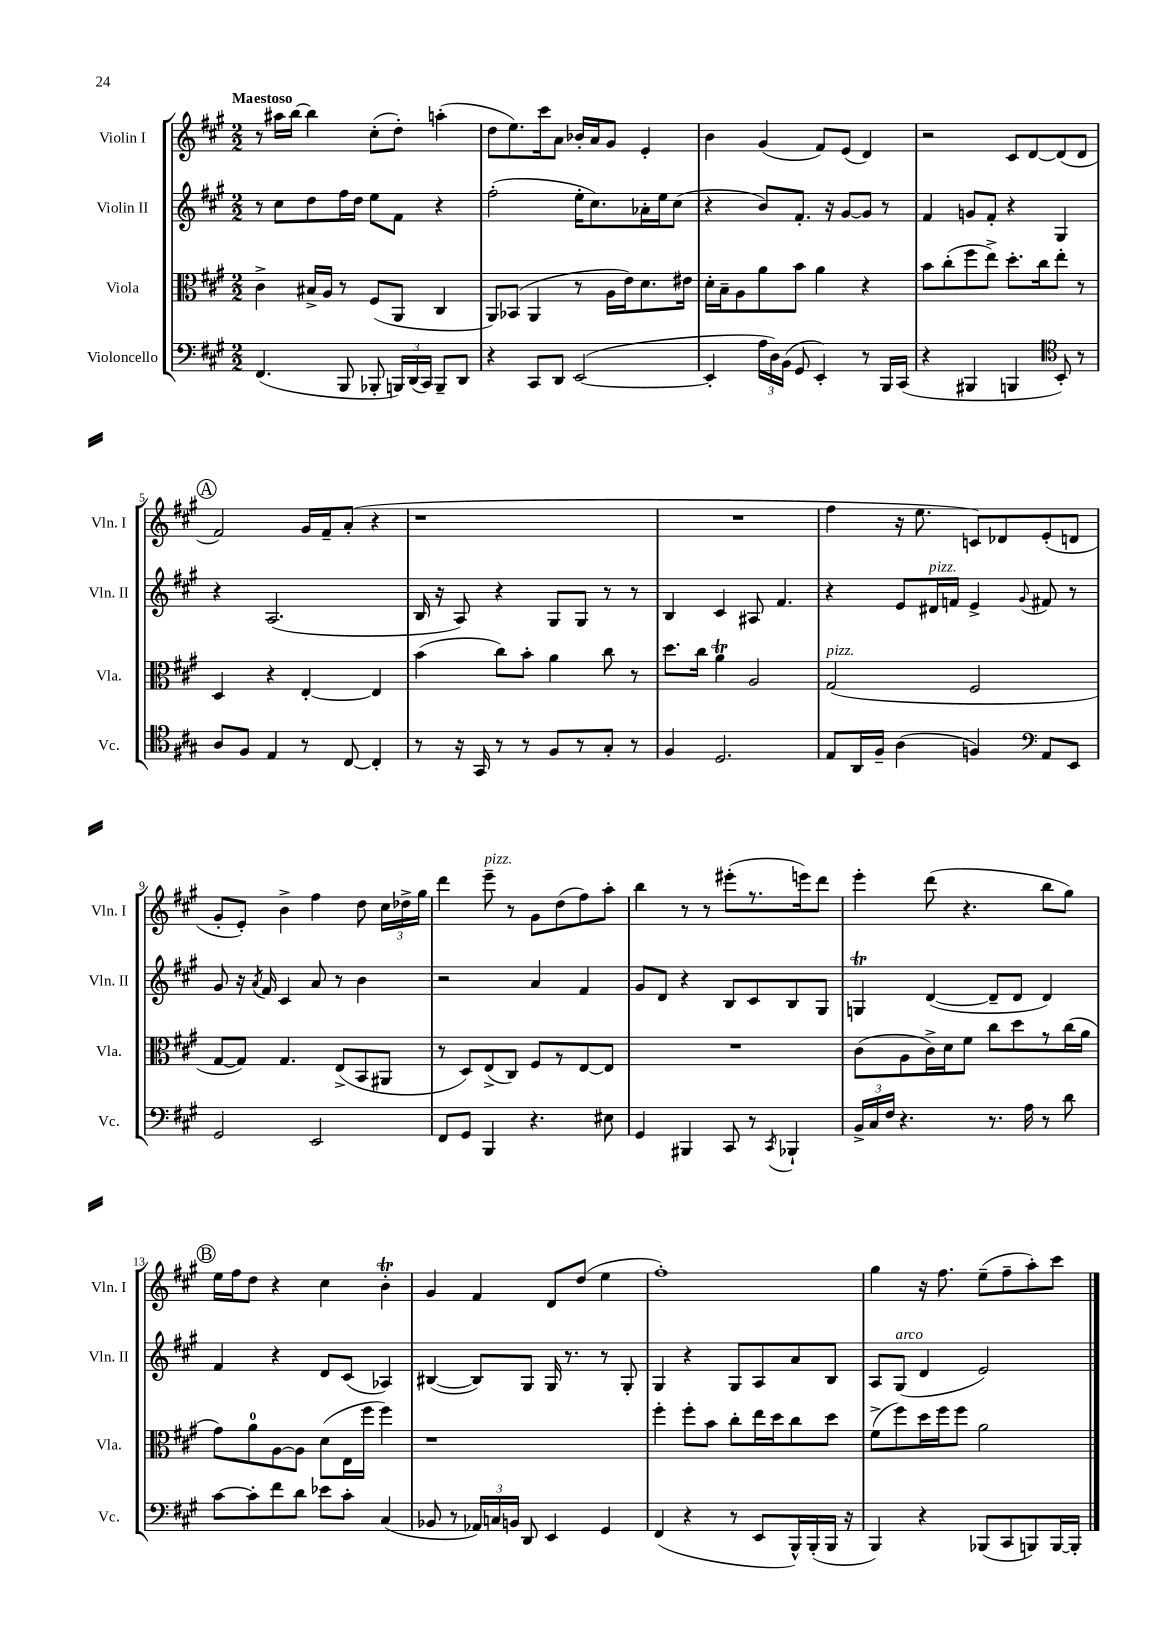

**kern	**kern	**kern	**kern
*part4	*part3	*part2	*part1
*staff4	*staff3	*staff2	*staff1
*I"Violoncello	*I"Viola	*I"Violin II	*I"Violin I
*I'Vc.	*I'Vla.	*I'Vln. II	*I'Vln. I
*clefF4	*clefC3	*clefG2	*clefG2
*k[f#c#g#]	*k[f#c#g#]	*k[f#c#g#]	*k[f#c#g#]
*M2/2	*M2/2	*M2/2	*M2/2
=1	=1	=1	=1
!	!	!	!LO:TX:a:B:t=Maestoso
(4.FF#/	4c#^\	8r	8r
.	.	8cc#\L	16aa#X\LL
.	.	.	[16bb\JJ
.	16B#X^/LL	8dd\	4bb\]
.	16A/JJ	.	.
8BBB/	8r	16ff#\L	.
.	.	16dd\JJ	.
8BBB-X'/	(8F#/L	8ee\L	(8cc#'\L
24BBBn/LL)	8AA/J	8f#\J	8dd'\J)
(24DD/	.	.	.
24CC#/JJ)	.	.	.
8BBB~/L	4C#/	4r	(4aan'\
8DD/J	.	.	.
=2	=2	=2	=2
4r	8AA/L)	(2ff#'\	8dd\L
.	(8BB-X/J	.	8.ee\)
8CC#/L	4AA/	.	.
.	.	.	16ccc#\k
8DD/J	.	.	8a\J
([2EE/	8r	16ee'\KL	16b-X'/LL
.	.	8.cc#\)	16a/J
.	16A\LL	.	8g#/J
.	16e\J)	.	.
.	8.d\	16a-X'\L	4e'/
.	.	16ee\J	.
.	.	(8cc#\J	.
.	16e#X\Jk	.	.
=3	=3	=3	=3
4EE'/]	16d'\LL	4r	4b\
.	16B~\J	.	.
.	8A\	.	.
24A\LL	8a\	8b/L)	(4g#/
24D\)	.	.	.
(24BB\JJ	.	.	.
8GG#/	8b\J	8.f#'/J	.
4EE'/)	4a\	.	8f#/L)
.	.	16r	.
.	.	[8g#/L	(8e/J
8r	4r	8g#/J]	4d/)
16BBB/LL	.	8r	.
(16CC#/JJ	.	.	.
=4	=4	=4	=4
4r	8b\L	4f#/	2r
.	(8cc#'\	.	.
4BBB#X/	8ff#\	8gn/L	.
.	8ee^\J)	8f#'/J	.
4BBBn/	8.dd'\L	4r	8c#/L
.	.	.	[8d/
.	16cc#\k	.	.
*clefC4	*	*	*
8BB'/)	8ee'\J	4G#/	(8d/]
8r	8r	.	8d/J
!!LO:LB:g=z
!!LO:REH:place=s1:t=A
=5	=5	=5	=5
8A/L	4D/	4r	2f#/)
8F#/J	.	.	.
4E/	4r	(2.A/	.
8r	[4E'/	.	16g#/LL
.	.	.	16f#~/J
[8C#/	.	.	(8a'/J
4C#'/]	4E/]	.	4r
=6	=6	=6	=6
8r	(4b\	16B/	1r
.	.	16r	.
16r	.	8A/)	.
16GG#/	.	.	.
8r	8cc#\L)	4r	.
8r	8b'\J	.	.
8F#/L	4a\	8G#/L	.
8r	.	8G#/J	.
8G#'/J	8cc#\	8r	.
8r	8r	8r	.
=7	=7	=7	=7
4F#/	8.dd\L	4B/	1r
.	16cc#\Jk	.	.
2.D/	4aT\	4c#/	.
.	2A/	8A#X/	.
.	.	4.f#/	.
=8	=8	=8	=8
!	!LO:TX:a:i:t=pizz.	!	!
8E/L	(2G#/	4r	4ff#\
16AA/L	.	.	.
16F#~/JJ	.	.	.
(4A\	.	8e/L	16r
.	.	.	8.ee\
!	!	!LO:TX:a:i:t=pizz.	!
.	.	16d#X/L	.
.	.	16fn/JJ	.
4Fn/)	2F#/	4e^/	8cn/L)
.	.	.	8d-X/
*clefF4	*	*	*
.	.	8qqg#/	.
8AA/L	.	8f#X/	(8e'/
8EE/J	.	8r	8dn/J
!!LO:LB:g=z
=9	=9	=9	=9
2GG#/	[8G#/L	8g#/	8g#'/L
.	8G#/J])	16r	8e'/J)
.	.	8qa/	.
.	.	16f#/	.
.	4.G#/	4c#/	4b^\
2EE/	.	8a/	4ff#\
.	(8E^/L	8r	.
.	8BB/	4b\	8dd\
.	8AA#X/J	.	24cc#\LL
.	.	.	24dd-X^\
.	.	.	24gg#\JJ
=10	=10	=10	=10
8FF#/L	8r	2r	4ddd\
8GG#/J	8D/L)	.	.
!	!	!	!LO:TX:a:i:t=pizz.
4BBB/	(8E^/	.	8eee~\
.	8C#/J)	.	8r
4.r	8F#/L	4a/	8g#\L
.	8r	.	(8dd\
.	[8E/	4f#/	8ff#\)
8E#X\	8E/J]	.	8aa'\J
=11	=11	=11	=11
4GG#/	1r	8g#/L	4bb\
.	.	8d/J	.
4BBB#X/	.	4r	8r
.	.	.	8r
8CC#/	.	8B/L	(8eee#X'\L
8r	.	8c#/	8.r
8qCC#/	.	.	.
4BBB-X`/	.	8B/	.
.	.	.	16eeen\k)
.	.	8G#/J	8ddd\J
=12	=12	=12	=12
24BB^/LL	(8c#\L	4GnT/	4eee'\
24C#/	.	.	.
24F#/JJ	.	.	.
4.r	8A\	.	.
.	16c#^\L)	([4d/	(8ddd\
.	16d\J	.	.
.	8f#\J	.	4.r
8.r	8cc#\L	8d~/L]	.
.	8dd\	8d/J	.
16A\	.	.	.
8r	8r	4d/)	8bb\L
8d\	(16cc#\L	.	8gg#\J)
.	16a\JJ	.	.
!!LO:LB:g=z
!!LO:REH:place=s1:t=B
=13	=13	=13	=13
[8c#\L	8g#\L)	4f#/	16ee\LL
.	.	.	16ff#\J
8c#'\]	8a\	.	8dd\J
8f#\	[8A\	4r	4r
8d\J	8A\J]	.	.
8e-X\L	(8d\L	8d/L	4cc#\
8c#'\J	16E\L	(8c#/J	.
.	16ff#\JJ	.	.
(4C#/	4ff#\)	4A-X/)	4bT'\
=14	=14	=14	=14
8BB-X/	1r	([4B#X/	4g#/
8r	.	.	.
24AA-X/LL)	.	8B#/L])	4f#/
24Cn/	.	.	.
24BBn/JJ	.	.	.
8DD/	.	8G#/J	.
4EE/	.	16G#/	8d/L
.	.	8.r	.
.	.	.	(8dd/J
4GG#/	.	8r	4ee\
.	.	8G#'/	.
=15	=15	=15	=15
(4FF#/	4ff#'\	4G#/	1ff#')
4r	8ff#'\L	4r	.
.	8b\J	.	.
8r	8cc#'\L	8G#/L	.
8EE/L	16ee\L	8A/	.
.	16dd\J	.	.
16BBB^^/L)	8cc#\	8a/	.
(16BBB'/	.	.	.
16BBB/JJ	8dd\J	8B/J	.
16r	.	.	.
=16	=16	=16	=16
4BBB/)	(8f#^\L	8A/L	4gg#\
!	!	!LO:TX:a:i:t=arco	!
.	8ff#\)	(8G#/J	.
4r	16dd\L	4d/	16r
.	16ff#\J	.	8.ff#\
.	8ff#\J	.	.
(8BBB-X/L	2a\	2e/)	(8ee~\L
8CC#/	.	.	8ff#~\
8BBBn/)	.	.	8aa'\)
[16BBB/L	.	.	8ccc#\J
16BBB'/JJ]	.	.	.
==	==	==	==
*-	*-	*-	*-
